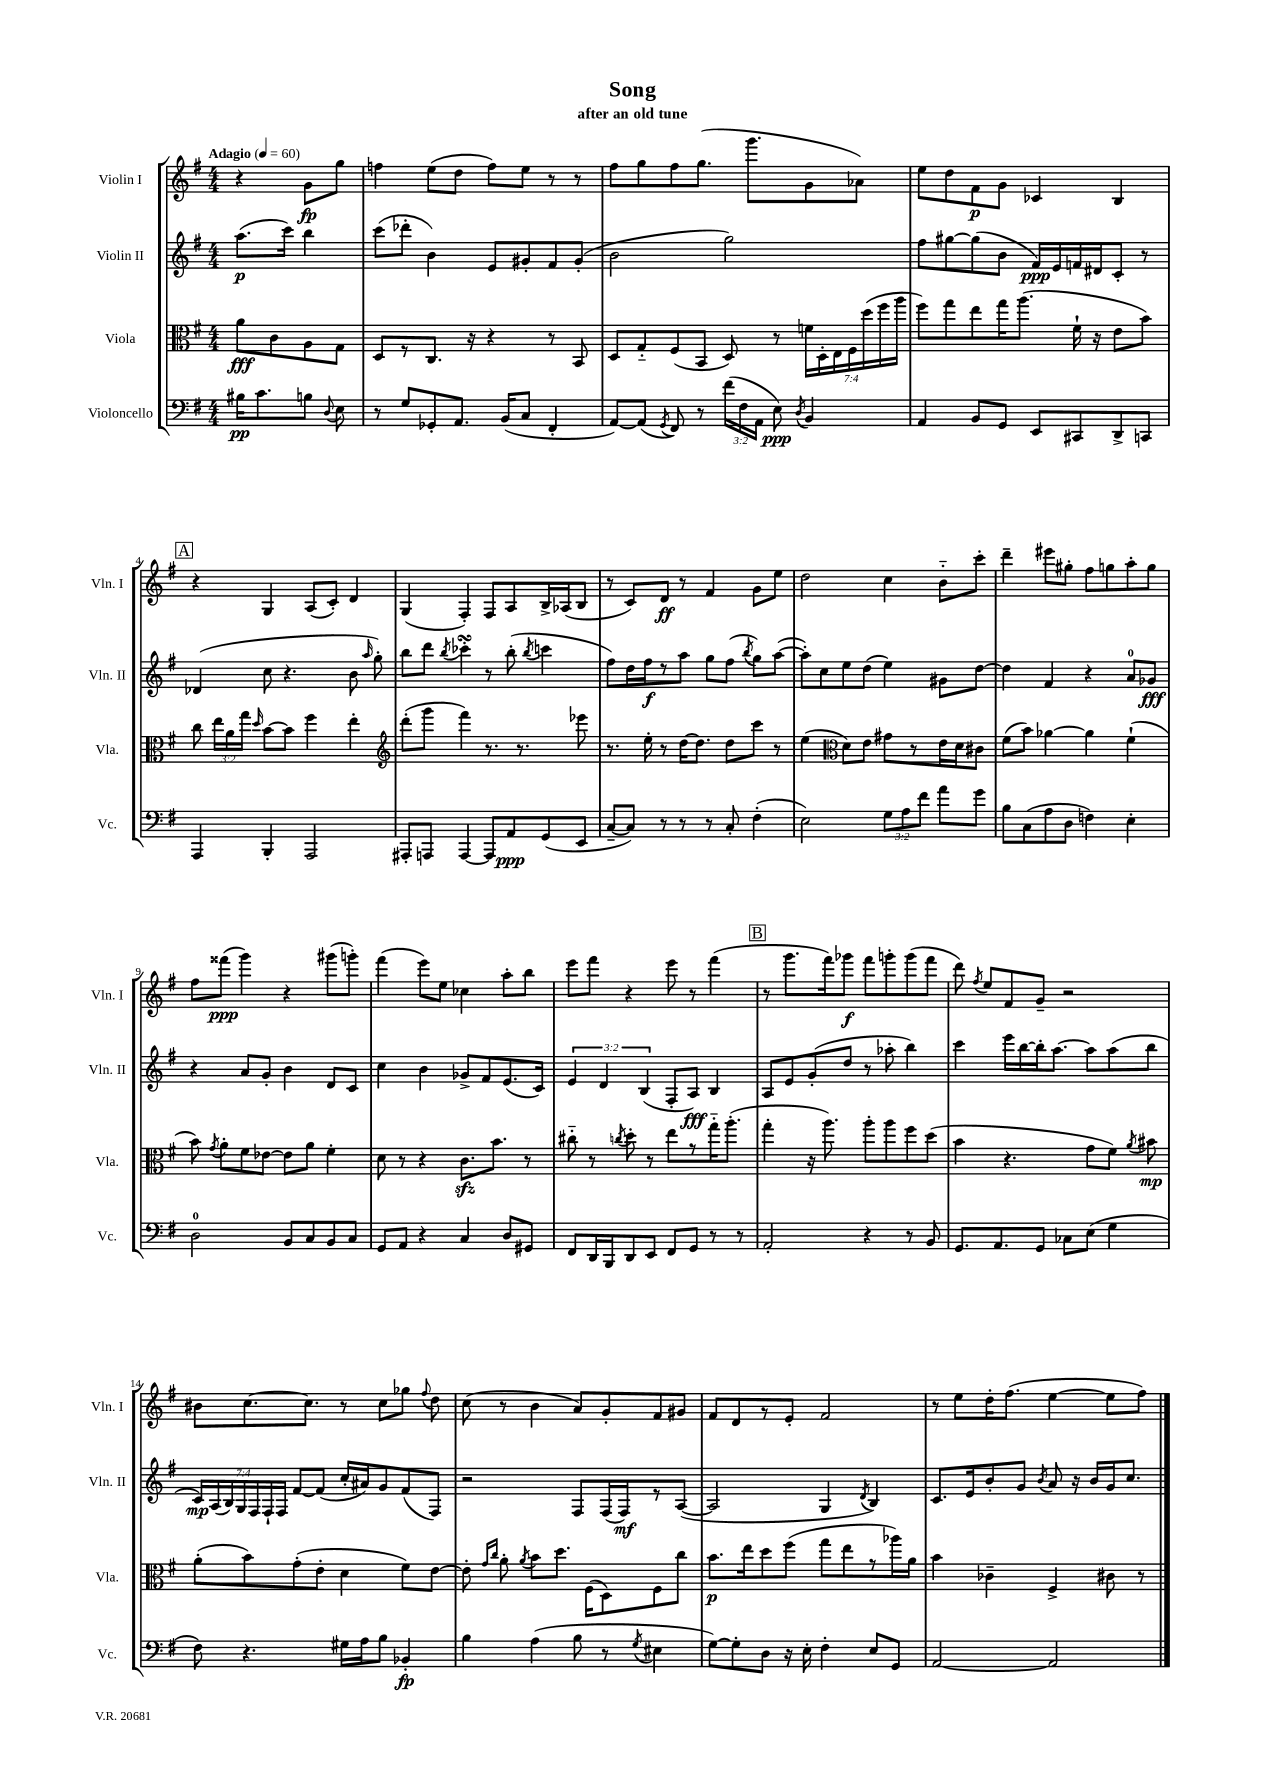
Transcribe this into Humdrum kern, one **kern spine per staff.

**kern	**kern	**kern	**kern
*staff4	*staff3	*staff2	*staff1
*clefF4	*clefC3	*clefG2	*clefG2
*k[f#]	*k[f#]	*k[f#]	*k[f#]
*M4/4	*M4/4	*M4/4	*M4/4
*MM60	*MM60	*MM60	*MM60
16B#	8a	(8.aa	4r
8.c	.	.	.
.	8c	.	.
.	.	16ccc)	.
8B	8A	4bb	8g
8qqD	.	.	.
8E	8G	.	8gg
=	=	=	=
8r	8D	(8ccc	4ff
8G	8r	8ddd-'	.
8GG-'	8.C	4b)	(8ee
8.AA	.	.	8dd
.	16r	.	.
.	4r	8e	8ff)
(16BB	.	.	.
8C	.	8g#'	8ee
4FF#'	8r	8f#	8r
.	8BB	(8g#'	8r
=	=	=	=
[8AA)	8D	2b	8ff#
(8AA]	8G'~	.	8gg
8qGG	.	.	.
8FF#)	(8F#	.	8ff#
8r	8BB	.	(8.gg
(24f#	8D)	2gg)	.
24F#	.	.	.
.	.	.	8.ggg
24AA	.	.	.
8E)	8r	.	.
8qD	.	.	.
4BB	28f	.	8g
.	28D'	.	.
.	28E	.	.
.	28F#	.	.
.	.	.	8a-)
.	(28dd	.	.
.	28ff#	.	.
.	28aa	.	.
=	=	=	=
4AA	8ff#)	8ff#	8ee
.	8gg	[8gg#	8dd
8BB	8ee	(8gg#]	8f#
8GG	16gg	8b	8g
.	(8.aa	.	.
8EE	.	16f#)	4c-
.	.	16e	.
8CC#	16f#`	16f	.
.	16r	16d#	.
8DD^	8e	8c'	4B
8CC	8b)	8r	.
=	=	=	=
4AAA	8cc	(4d-	4r
.	24ee	.	.
.	24a	.	.
.	24gg	.	.
.	16qqdd	.	.
4BBB'	[8b	8cc	4G
.	8b]	4.r	.
2AAA	4ff#	.	(8A
.	.	.	8c')
.	4ee'	8b	4d
.	.	16qqaa	.
.	.	8gg')	.
=	=	=	=
*	*clefG2	*	*
8AAA#'	(8ddd'	8bb	(4G
8AAA	8ggg	8ddd	.
.	.	8qbb	.
[4AAA	4fff#)	4ccc-'	4F#')
8AAA]	8.r	8r	8F#
8AA	.	(8bb'	8A
.	8.r	.	.
.	.	8qbb	.
(8GG	.	4ccc	16B^
.	.	.	(16A-
8EE	8eee-	.	8B
=	=	=	=
[8C~	8.r	8ff#)	8r
8C])	.	16dd	8c)
.	16ee'	16ff#	.
8r	8r	8r	8d
8r	[16dd	8aa	8r
.	8.dd]	.	.
8r	.	8gg	4f#
8C'	8dd	(8ff#	.
.	.	8qbb	.
(4F#'	8ccc	8gg)	8g
.	8r	([8aa	8ee
=	=	=	=
2E)	(4ee	8aa'])	2dd
.	.	8cc	.
*	*clefC3	*	*
.	8d)	8ee	.
.	8e	(8dd	.
12G	8g#	4ee)	4cc
12A	.	.	.
.	8r	.	.
12f#	.	.	.
8a	16e	8g#	8b'~
.	16d	.	.
8g	8c#	[8dd	8ccc'
=	=	=	=
8B	(8f#	4dd]	4ddd~
(8C	8b)	.	.
8A	[4a-	4f#	8eee#
8D	.	.	8gg#'
4F)	4a-]	4r	8ff#
.	.	.	8gg
4E'	(4f#`	8a	8aa'
.	.	8g-	8gg
=	=	=	=
2D	8b)	4r	8ff#
.	8qg	.	.
.	8a'	.	(8fff##
.	8f#	8a	4ggg)
.	[8e-	8g'	.
8BB	8e-]	4b	4r
8C	8a	.	.
8BB	4f#'	8d	(8ggg#
8C	.	8c	8ggg')
=	=	=	=
8GG	8d	4cc	(4fff#
8AA	8r	.	.
4r	4r	4b	8eee)
.	.	.	8ee
4C	8.c	8g-^	4cc-
.	.	8f#	.
.	8.b	.	.
8D	.	(8.e	8aa'
8GG#	8r	.	8bb
.	.	16c)	.
=	=	=	=
8FF#	8cc#'~	6e	8eee
16DD	8r	.	8fff#
.	.	6d	.
16BBB	.	.	.
.	8qcc	.	.
8DD	8dd'	.	4r
.	.	(6B	.
8EE	8r	.	.
8FF#	8ee	8F#'	8eee
8GG	8r	8A)	8r
8r	16gg'~	4B	(4fff#
.	(8.aa'	.	.
8r	.	.	.
=	=	=	=
2AA'	4gg'	8A	8r
.	.	8e	8.ggg
.	16r	(8g'	.
.	8.aa)	.	16fff#)
.	.	8dd	8ggg-
4r	8aa'	8r	8fff#
.	8aa	8aa-'	8ggg'
8r	8ff#	4bb)	(8ggg
8BB	(8dd	.	8fff#
=	=	=	=
8.GG	4b	4ccc	8ddd)
.	.	.	8qff#
.	.	.	8ee
8.AA	.	.	.
.	4.r	16eee	8f#
.	.	[16bb	.
8GG	.	16bb']	8g~
.	.	[8.aa	.
8C-	.	.	2r
(8E	8g	8aa]	.
4G	8f#)	(8aa	.
.	8qa	.	.
.	8b#	8bb	.
=	=	=	=
8F#)	(8a'	28c)	8b#
.	.	(28A	.
.	.	28B)	.
.	.	28G	.
4.r	8b)	.	[8.cc
.	.	28F#	.
.	.	28F#`	.
.	.	28F#	.
.	(8g'	[8f#	.
.	.	.	8.cc]
.	8e'	(8f#]	.
16G#	4d	16cc'	8r
16A	.	16a#)	.
8B	.	8g	8cc
4BB-'	8f#)	(8f#	8gg-
.	.	.	8qqff#
.	[8e	8F#)	8dd
=	=	=	=
4B	8e']	2r	(8cc
.	16qqg	.	.
.	16qqcc	.	.
.	8a'	.	8r
.	8qa	.	.
(4A	8b	.	4b
.	8.dd	.	.
8B	.	8F#	8a)
.	(16F#	.	.
8r	8D)	(16F#	8g'
.	.	16F#)	.
8qG	.	.	.
4E#	8F#	8r	8f#
.	8cc	([8A	8g#
=	=	=	=
[8G)	8.b	2A]	8f#
8G']	.	.	8d
.	16ee	.	.
8D	8dd	.	8r
16r	(8ff#	.	8e'
16E'	.	.	.
4F#'	8gg	4G	2f#
.	8ee	.	.
.	.	8qd	.
8E	8r	4B)	.
8GG	16aa-)	.	.
.	16a	.	.
=	=	=	=
[2AA	4b	8.c	8r
.	.	.	8ee
.	.	16e	.
.	4c-~	8b'	16dd'
.	.	.	(8.ff#
.	.	8g	.
.	.	8qb	.
2AA]	4F#^	8a	[4ee
.	.	16r	.
.	.	16b	.
.	8c#	16g	8ee]
.	.	8.cc	.
.	8r	.	8ff#)
==	==	==	==
*-	*-	*-	*-
